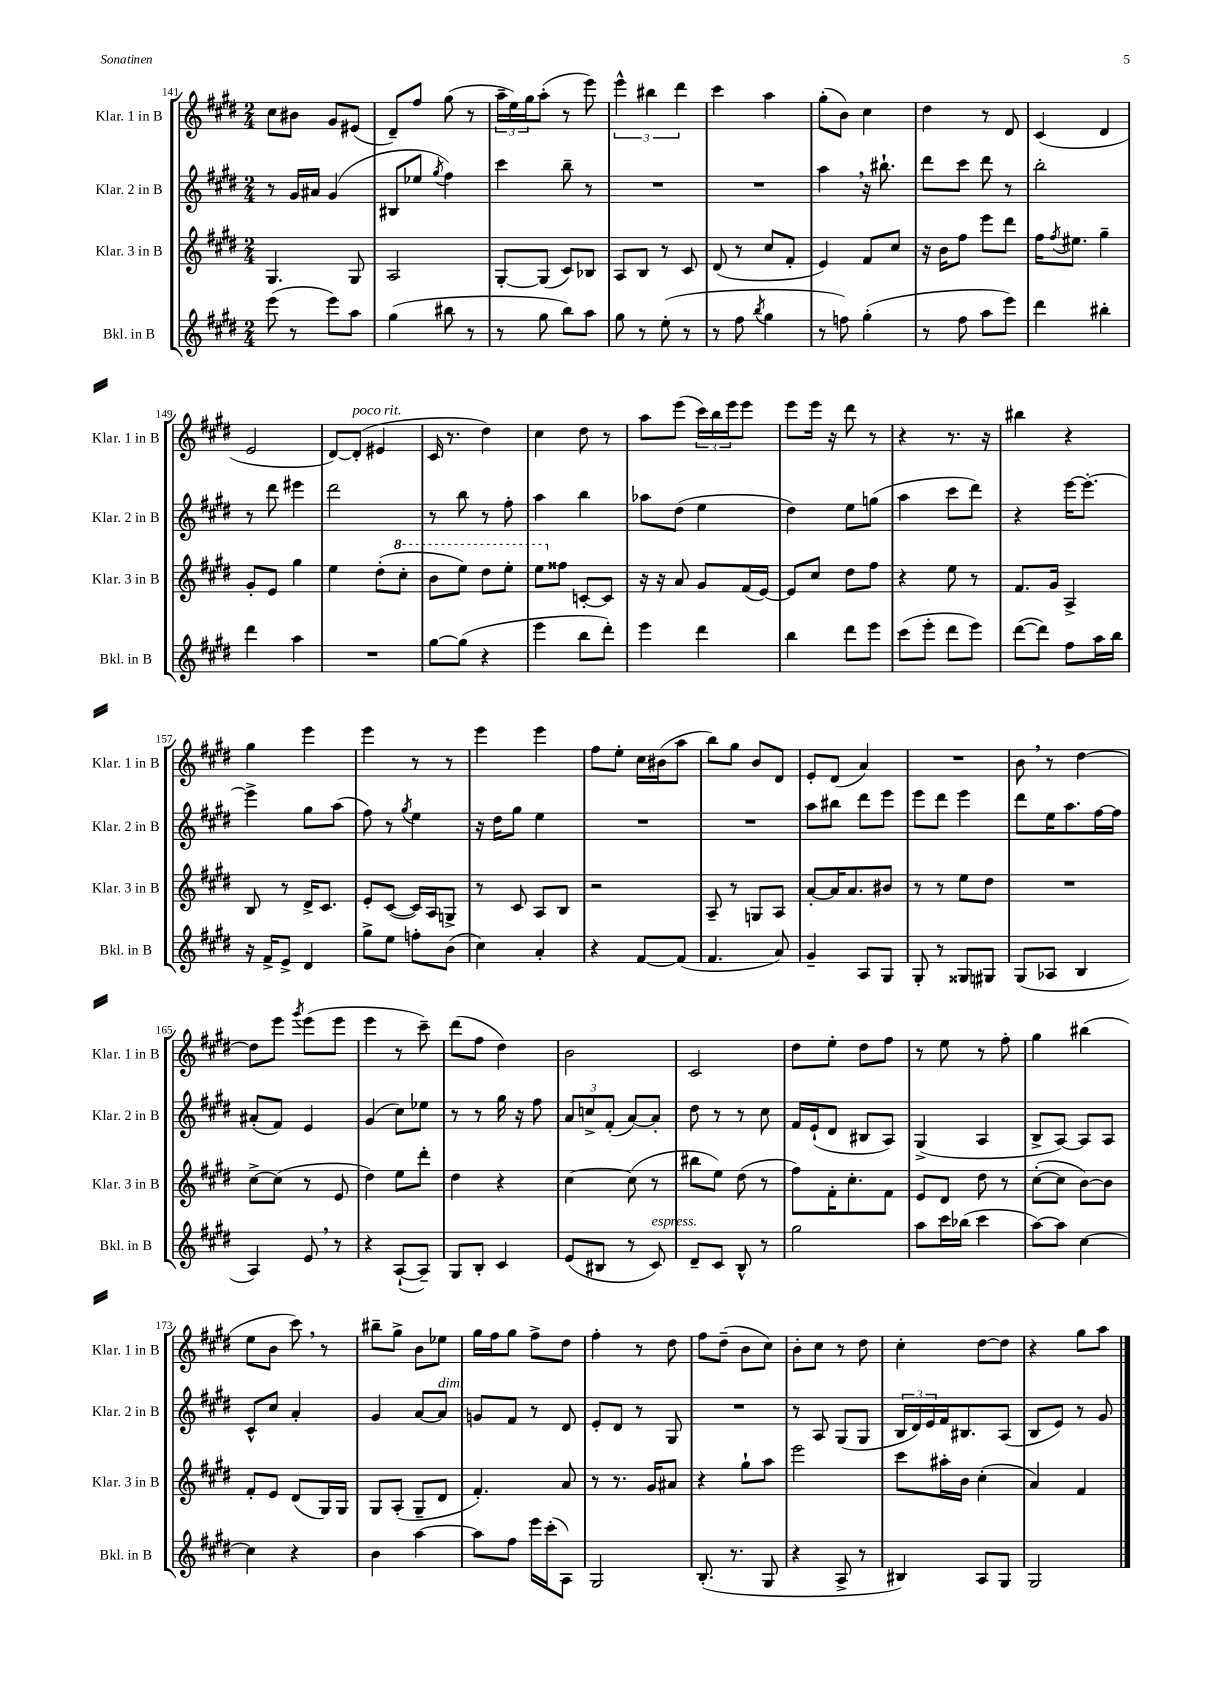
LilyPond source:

<<
\new StaffGroup <<
\new Staff = "s0" \with { instrumentName = "Klar. 1 in B" shortInstrumentName = "Klar. 1 in B" } {
    \clef treble \key e \major \numericTimeSignature \time 2/4
    cis''8 bis'8 gis'8 eis'8( |
    dis'8--) fis''8 gis''8( r8 |
    \tuplet 3/2 { a''16-- e''16) gis''16 } a''8-.( r8 e'''8) |
    \tuplet 3/2 { e'''4-^ bis''4 dis'''4 } |
    cis'''4 a''4 |
    gis''8-.( b'8) cis''4 |
    dis''4 r8 dis'8 |
    cis'4( dis'4 |
    e'2 |
    dis'8~) dis'8-.^\markup { \italic "poco rit." }( eis'4 |
    cis'16 r8. dis''4) |
    cis''4 dis''8 r8 |
    a''8 e'''8( \tuplet 3/2 { cis'''16) b''16 e'''16 } e'''8 |
    e'''8 e'''16 r16 dis'''8 r8 |
    r4 r8. r16 |
    bis''4 r4 |
    gis''4 e'''4 |
    e'''4 r8 r8 |
    e'''4 e'''4 |
    fis''8 e''8-. cis''16 bis'16( a''8 |
    b''8) gis''8 b'8 dis'8 |
    e'8-. dis'8( a'4) |
    R2 |
    b'8 \breathe r8 dis''4~ |
    dis''8 e'''8 \acciaccatura { gis'''8 } e'''8( e'''8 |
    e'''4 r8 cis'''8--) |
    dis'''8( fis''8 dis''4) |
    b'2 |
    cis'2 |
    dis''8 e''8-. dis''8 fis''8 |
    r8 e''8 r8 fis''8-. |
    gis''4 bis''4( |
    e''8 b'8 cis'''8) \breathe r8 |
    bis''8-- gis''8-> b'8 ees''8 |
    gis''16 fis''16 gis''8 fis''8-> dis''8 |
    fis''4-. r8 dis''8 |
    fis''8 dis''8--( b'8 cis''8) |
    b'8-. cis''8 r8 dis''8 |
    cis''4-. dis''8~ dis''8 |
    r4 gis''8 a''8 \bar "|." |
}
\new Staff = "s1" \with { instrumentName = "Klar. 2 in B" shortInstrumentName = "Klar. 2 in B" } {
    \clef treble \key e \major \numericTimeSignature \time 2/4
    r8 gis'16 ais'16 gis'4( |
    bis8 ees''8 \acciaccatura { gis''8 } fis''4) |
    cis'''4 b''8-- r8 |
    R2 |
    R2 |
    a''4 \breathe r16 bis''8.-! |
    dis'''8 cis'''8 dis'''8 r8 |
    b''2-. |
    r8 dis'''8 eis'''4 |
    dis'''2 |
    r8 b''8 r8 fis''8-. |
    a''4 b''4 |
    aes''8 dis''8( e''4 |
    dis''4) e''8 g''8( |
    a''4 cis'''8 dis'''8) |
    r4 e'''16~ e'''8.~-. |
    e'''4-> gis''8 a''8( |
    fis''8) r8 \acciaccatura { gis''8 } e''4 |
    r16 dis''16 gis''8 e''4 |
    R2 |
    R2 |
    a''8 bis''8 dis'''8 e'''8 |
    e'''8 dis'''8 e'''4 |
    dis'''8 e''16 a''8. fis''16~ fis''16 |
    ais'8-.( fis'8) e'4 |
    gis'4( cis''8) ees''8 |
    r8 r8 gis''16 r16 fis''8 |
    \tuplet 3/2 { a'8 c''8-> fis'8-.( } a'8~) a'8-. |
    dis''8 r8 r8 cis''8 |
    fis'16 e'16-!( dis'8 bis8 a8) |
    gis4->( a4 |
    b8-> a8~) a8 a8 |
    cis'8-^ cis''8 a'4-. |
    gis'4 a'8~ a'8^\markup { \italic "dim." } |
    g'8 fis'8 r8 dis'8 |
    e'8-. dis'8 r8 gis8 |
    R2 |
    r8 a8 gis8( gis8 |
    \tuplet 3/2 { b16 dis'16) e'16 } fis'16 bis8. a8( |
    b8 e'8) r8 gis'8 \bar "|." |
}
\new Staff = "s2" \with { instrumentName = "Klar. 3 in B" shortInstrumentName = "Klar. 3 in B" } {
    \clef treble \key e \major \numericTimeSignature \time 2/4
    gis4. gis8 |
    a2 |
    gis8~-. gis8( cis'8) bes8 |
    a8 b8 r8 cis'8 |
    dis'8( r8 cis''8 fis'8-. |
    e'4) fis'8 cis''8 |
    r16 b'16 fis''8 e'''8 dis'''8 |
    fis''16 \acciaccatura { fis''8 } eis''8. gis''4-- |
    gis'8-. e'8 gis''4 |
    e''4 dis''8-.( \ottava #1 cis'''8-. |
    b''8 e'''8) dis'''8 e'''8-. |
    e'''8 \ottava #0 fisis''8 c'8~-. c'8 |
    r16 r16 a'8 gis'8 fis'16( e'16~) |
    e'8 cis''8 dis''8 fis''8 |
    r4 e''8 r8 |
    fis'8. gis'16 a4-> |
    b8 r8 dis'16-> cis'8. |
    e'8-. cis'8~( cis'16) a16 g8-> |
    r8 cis'8 a8 b8 |
    r2 |
    a8-- r8 g8 a8 |
    a'8~-. a'16 a'8. bis'8 |
    r8 r8 e''8 dis''8 |
    R2 |
    cis''8~-> cis''8( r8 e'8 |
    dis''4) e''8 dis'''8-. |
    dis''4 r4 |
    cis''4~ cis''8( r8 |
    bis''8 e''8) dis''8( r8 |
    fis''8) fis'16-. cis''8.-. fis'8 |
    e'8 dis'8 dis''8 r8 |
    cis''8~-.( cis''8 b'8~) b'8 |
    fis'8-. e'8 dis'8( gis16) gis16 |
    gis8 a8-.( gis8-- dis'8 |
    fis'4.-.) a'8 |
    r8 r8. gis'16 ais'8 |
    r4 gis''8-! a''8 |
    e'''2 |
    cis'''8 ais''16-. b'16 cis''4-.( |
    a'4) fis'4 \bar "|." |
}
\new Staff = "s3" \with { instrumentName = "Bkl. in B" shortInstrumentName = "Bkl. in B" } {
    \clef treble \key e \major \numericTimeSignature \time 2/4
    e'''8( r8 e'''8) a''8 |
    gis''4( bis''8 r8 |
    r8 gis''8 b''8) a''8 |
    gis''8 r8 e''8-.( r8 |
    r8 fis''8 \acciaccatura { b''8 } gis''4 |
    r8 f''8) gis''4-.( |
    r8 fis''8 a''8 e'''8) |
    dis'''4 bis''4-. |
    dis'''4 a''4 |
    R2 |
    gis''8~ gis''8( r4 |
    e'''4 b''8 dis'''8-.) |
    e'''4 dis'''4 |
    b''4 dis'''8 e'''8 |
    cis'''8( e'''8-. dis'''8 e'''8) |
    dis'''8~( dis'''8) fis''8 a''16 b''16 |
    r16 fis'16-> e'8-> dis'4 |
    gis''8-> e''8 f''8-. b'8( |
    cis''4) a'4-. |
    r4 fis'8~ fis'8( |
    fis'4. a'8) |
    gis'4-- a8 gis8 |
    gis8-. r8 gisis8 gis8 |
    gis8( aes8 b4 |
    a4) e'8 \breathe r8 |
    r4 a8~-!( a8--) |
    gis8 b8-. cis'4 |
    e'8( bis8 r8 cis'8^\markup { \italic "espress." }) |
    dis'8-- cis'8 b8-^ r8 |
    gis''2 |
    a''8 cis'''16 bes''16( cis'''4 |
    a''8~) a''8 cis''4~ |
    cis''4 r4 |
    b'4 a''4~ |
    a''8 fis''8 e'''16 cis'''16-.( a8) |
    gis2 |
    b8.-.( r8. gis8 |
    r4 a8-> r8 |
    bis4) a8 gis8 |
    gis2 \bar "|." |
}
>>
>>
\layout { \context { \Score currentBarNumber = #141 } }
